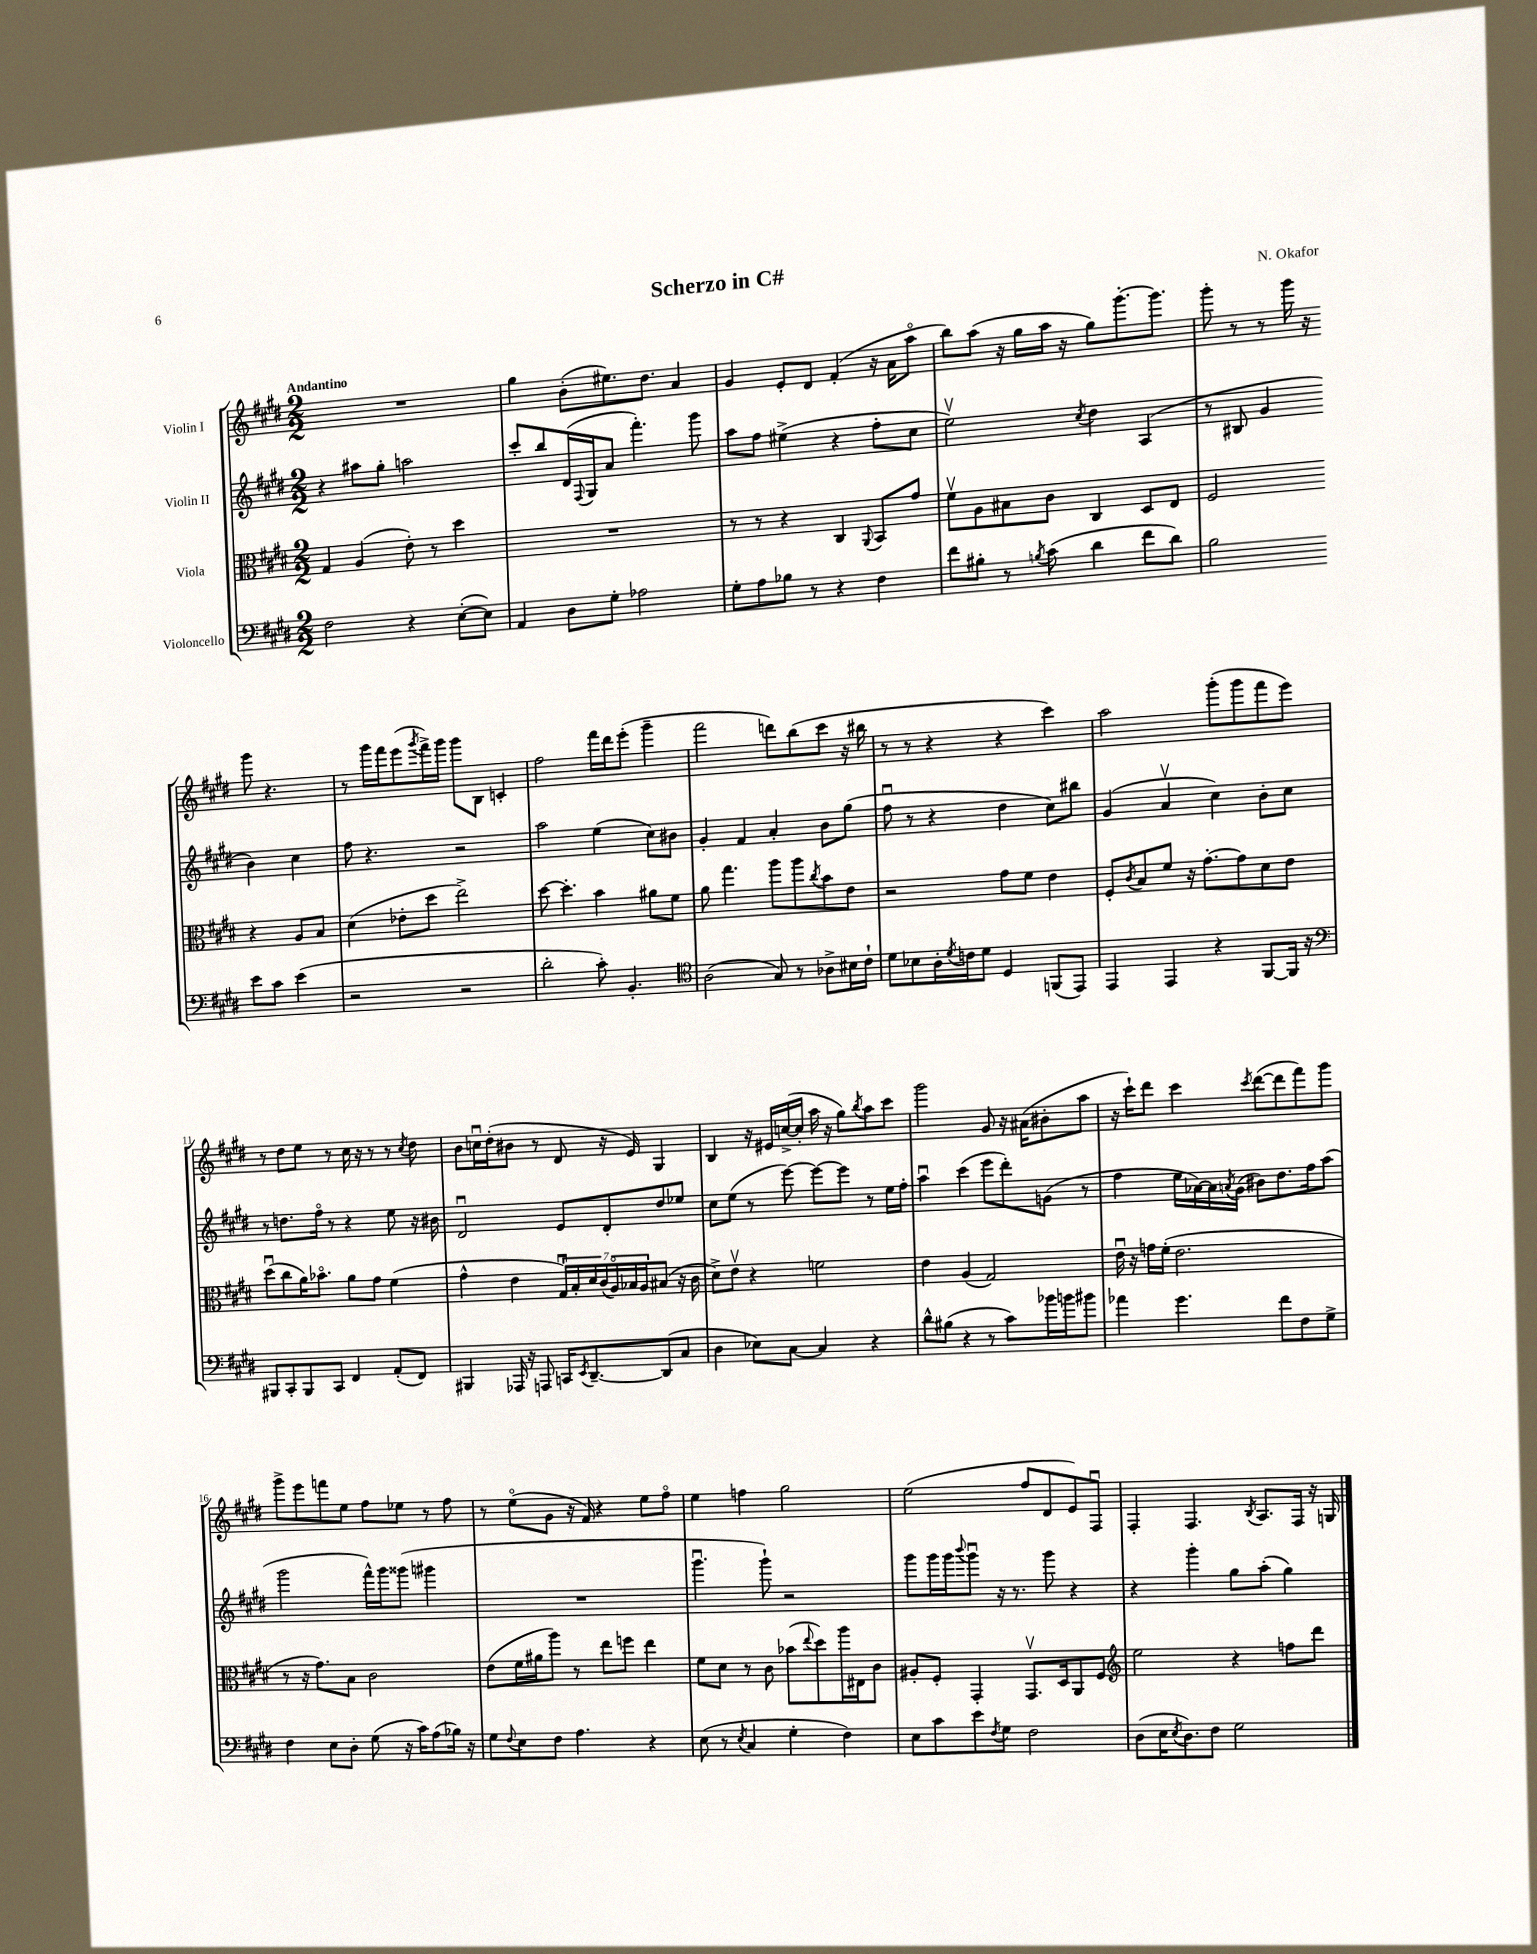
\header { title = "Scherzo in C#" composer = "N. Okafor" }
<<
\new StaffGroup <<
\new Staff = "s0" \with { instrumentName = "Violin I" } {
    \clef treble \key e \major \numericTimeSignature \time 2/2 \tempo "Andantino"
    R1 |
    gis''4 b'8-.( eis''8.) dis''8. a'4 |
    gis'4 e'8-. dis'8 fis'4-.( r16 a'16 a''8\flageolet |
    b''8) a''8( r16 gis''16 a''16 r16 gis''8) gis'''8.~-. gis'''8. |
    gis'''8-. r8 r8 gis'''16 r16 gis'''8 r4. |
    r8 gis'''16 fis'''16 e'''8( \acciaccatura { gis'''8 } fis'''16->) gis'''16 gis'''8 b8 c'4-. |
    fis''2 fis'''16 dis'''16 e'''8-.( gis'''4-- |
    fis'''2 d'''8) b''8( cis'''8 r16 bis''16 |
    r8 r8 r4 r4 cis'''4) |
    a''2 gis'''8-.( gis'''8 fis'''8 e'''8) |
    r8 dis''8 e''8 r8 cis''16 r16 r8 r8 \acciaccatura { cis''8 } dis''8 |
    b'8 c''16\downbow dis''16-.( bis'8 r8 dis'8 r16 e'16) gis4 |
    b4 r16 eis'16 c''16~->( c''16-. a''16 r16 gis''8) \acciaccatura { b''8 } a''8 cis'''8 |
    gis'''2 gis'8 r16 ais'16( bis'8-. a''8 |
    r16 cis'''16-!) dis'''8 cis'''4 \acciaccatura { cis'''8 } dis'''8~( dis'''8 fis'''8) gis'''8 |
    gis'''8-> e'''8 f'''8 e''8 fis''8 ees''8 r8 fis''8 |
    r8 e''8\flageolet( gis'8 r16 fis'16) r4 e''8 fis''8\flageolet |
    e''4 f''4 gis''2 |
    e''2( fis''8 dis'8 e'8) fis8\downbow |
    fis4-. fis4. \acciaccatura { b8 } a8. fis16 r16 g16 \bar "|." |
}
\new Staff = "s1" \with { instrumentName = "Violin II" } {
    \clef treble \key e \major \numericTimeSignature \time 2/2
    r4 ais''8 gis''8-. a''2 |
    cis'''8-. b''8 dis'16( \appoggiatura { fis8 } gis16 a'8 fis'''4.-.) gis'''8 |
    a''8 fis''8 eis''4->( r4 fis''8-. cis''8 |
    e''2\upbow) \acciaccatura { cis''8 } dis''4 a4( |
    r8 bis8 gis'4 b'4) cis''4 |
    fis''8 r4. r2 |
    a''2 e''4( cis''8) bis'8 |
    gis'4-. fis'4 a'4-. b'8 gis''8( |
    fis''8\downbow r8 r4 dis''4 cis''8) bis''8 |
    gis'4( a'4\upbow cis''4) b'8-. cis''8 |
    r8 d''8. fis''16\flageolet r8 r4 e''8 r16 bis'16 |
    dis'2\downbow e'8 dis'8-. dis''8 ees''8 |
    cis''8 e''8( r8 e'''8~) e'''8~ e'''8 r8 e''16 fis''16-. |
    a''4\downbow cis'''4( e'''8 dis'''8-.) g'8( r8 |
    fis''4 e''16 aes'16~) aes'16 \acciaccatura { a'8 } gis'16( bis'8) dis''8. fis''16 a''8( |
    gis'''2 fis'''16-^) gis'''16 gisis'''8( gis'''4 |
    R1 |
    gis'''4.\downbow gis'''8-!) r2 |
    gis'''8 gis'''16 gis'''16 \appoggiatura { b'''8 } gis'''8\downbow r16 r8. gis'''8 r4 |
    r4 gis'''4-. gis''8 a''8-.( gis''4) \bar "|." |
}
\new Staff = "s2" \with { instrumentName = "Viola" } {
    \clef alto \key e \major \numericTimeSignature \time 2/2
    gis4 a4( e'8-.) r8 dis''4 |
    R1 |
    r8 r8 r4 cis4 \appoggiatura { a,8 } b,8 gis'8 |
    fis'8\upbow a8 bis8 cis'8 cis4 dis8 e8 |
    fis2 r4 a8 b8 |
    dis'4( ees'8-. dis''8 e''2->) |
    dis''8~ dis''4.-. b'4 ais'8 fis'8 |
    a'8 gis''4. a''8 a''8 \acciaccatura { cis''8 } b'8 e'8 |
    r2 gis'8 fis'8 e'4 |
    fis8-. \acciaccatura { cis'8 } b8 fis'8 r16 gis'8.~-. gis'8 dis'8 e'8 |
    dis''8\downbow( cis''8 a'16) bes'8.\flageolet a'8 gis'8 fis'4( |
    gis'4-^ e'4 \tuplet 7/4 { gis16\downbow) b16-. dis'16 cis'16( a16\flageolet) bes16 a16 } bis8( r16 cis'16 |
    dis'8->) e'8\upbow r4 f'2 |
    e'4 a4( gis2) |
    e'16\downbow r16 g'16 fis'16-.( e'2. |
    r8 r16 gis'8.) b8 cis'2 |
    e'8( fis'16 ais'16 a''8) r8 e''8 f''8 e''4 |
    fis'8 dis'8 r8 cis'8 bes'8( \appoggiatura { e''8 } dis''8) a''16 eis16 cis'8 |
    ais8-. fis8-. gis,4-. gis,8.\upbow dis16 a,8 fis8 |
    \clef treble e''2 r4 f''8 dis'''8 \bar "|." |
}
\new Staff = "s3" \with { instrumentName = "Violoncello" } {
    \clef bass \key e \major \numericTimeSignature \time 2/2
    fis2 r4 e8~-.( e8) |
    a,4 dis8 gis8-. aes2 |
    gis8-. a8 bes8 r8 r4 fis4 |
    fis'8 bis8-. r8 \acciaccatura { b8 } cis'8( dis'4 fis'8 dis'8) |
    b2 e'8 cis'8 e'4( |
    r2 r2 |
    dis'2-. cis'8-.) b,4.-. |
    \clef tenor a2( gis8) r8 aes8-> bis16 cis'16-! |
    dis'8 bes8 a16-. \acciaccatura { dis'8 } c'16 dis'8 dis4 f,8( e,8) |
    e,4 e,4 r4 fis,8~ fis,16 r16 |
    \clef bass bis,,8 cis,8-. bis,,8 cis,8 fis,4 a,8-.( fis,8) |
    bis,,4 aes,,16 r16 a,,8 c,16 \acciaccatura { e,8 } dis,8.~-- dis,8( cis8 |
    dis4 ees8) cis8~ cis4 r4 |
    dis'8-^ bis8( r4 r8 cis'8) bes'16 b'16 bis'8 |
    aes'4 gis'4. fis'8 fis8 gis8-> |
    fis4 e8 dis8-. gis8( r16 cis'16) a8( bes16) r16 |
    gis8 \appoggiatura { fis8 } e8 fis8 a4. r4 |
    e8( r8 \acciaccatura { e8 } cis4 gis4-. fis4) |
    e8 cis'8 e'8 \acciaccatura { fis8 } gis8 fis2 |
    dis8( e16 \acciaccatura { e8 } dis8.) fis8 gis2 \bar "|." |
}
>>
>>
